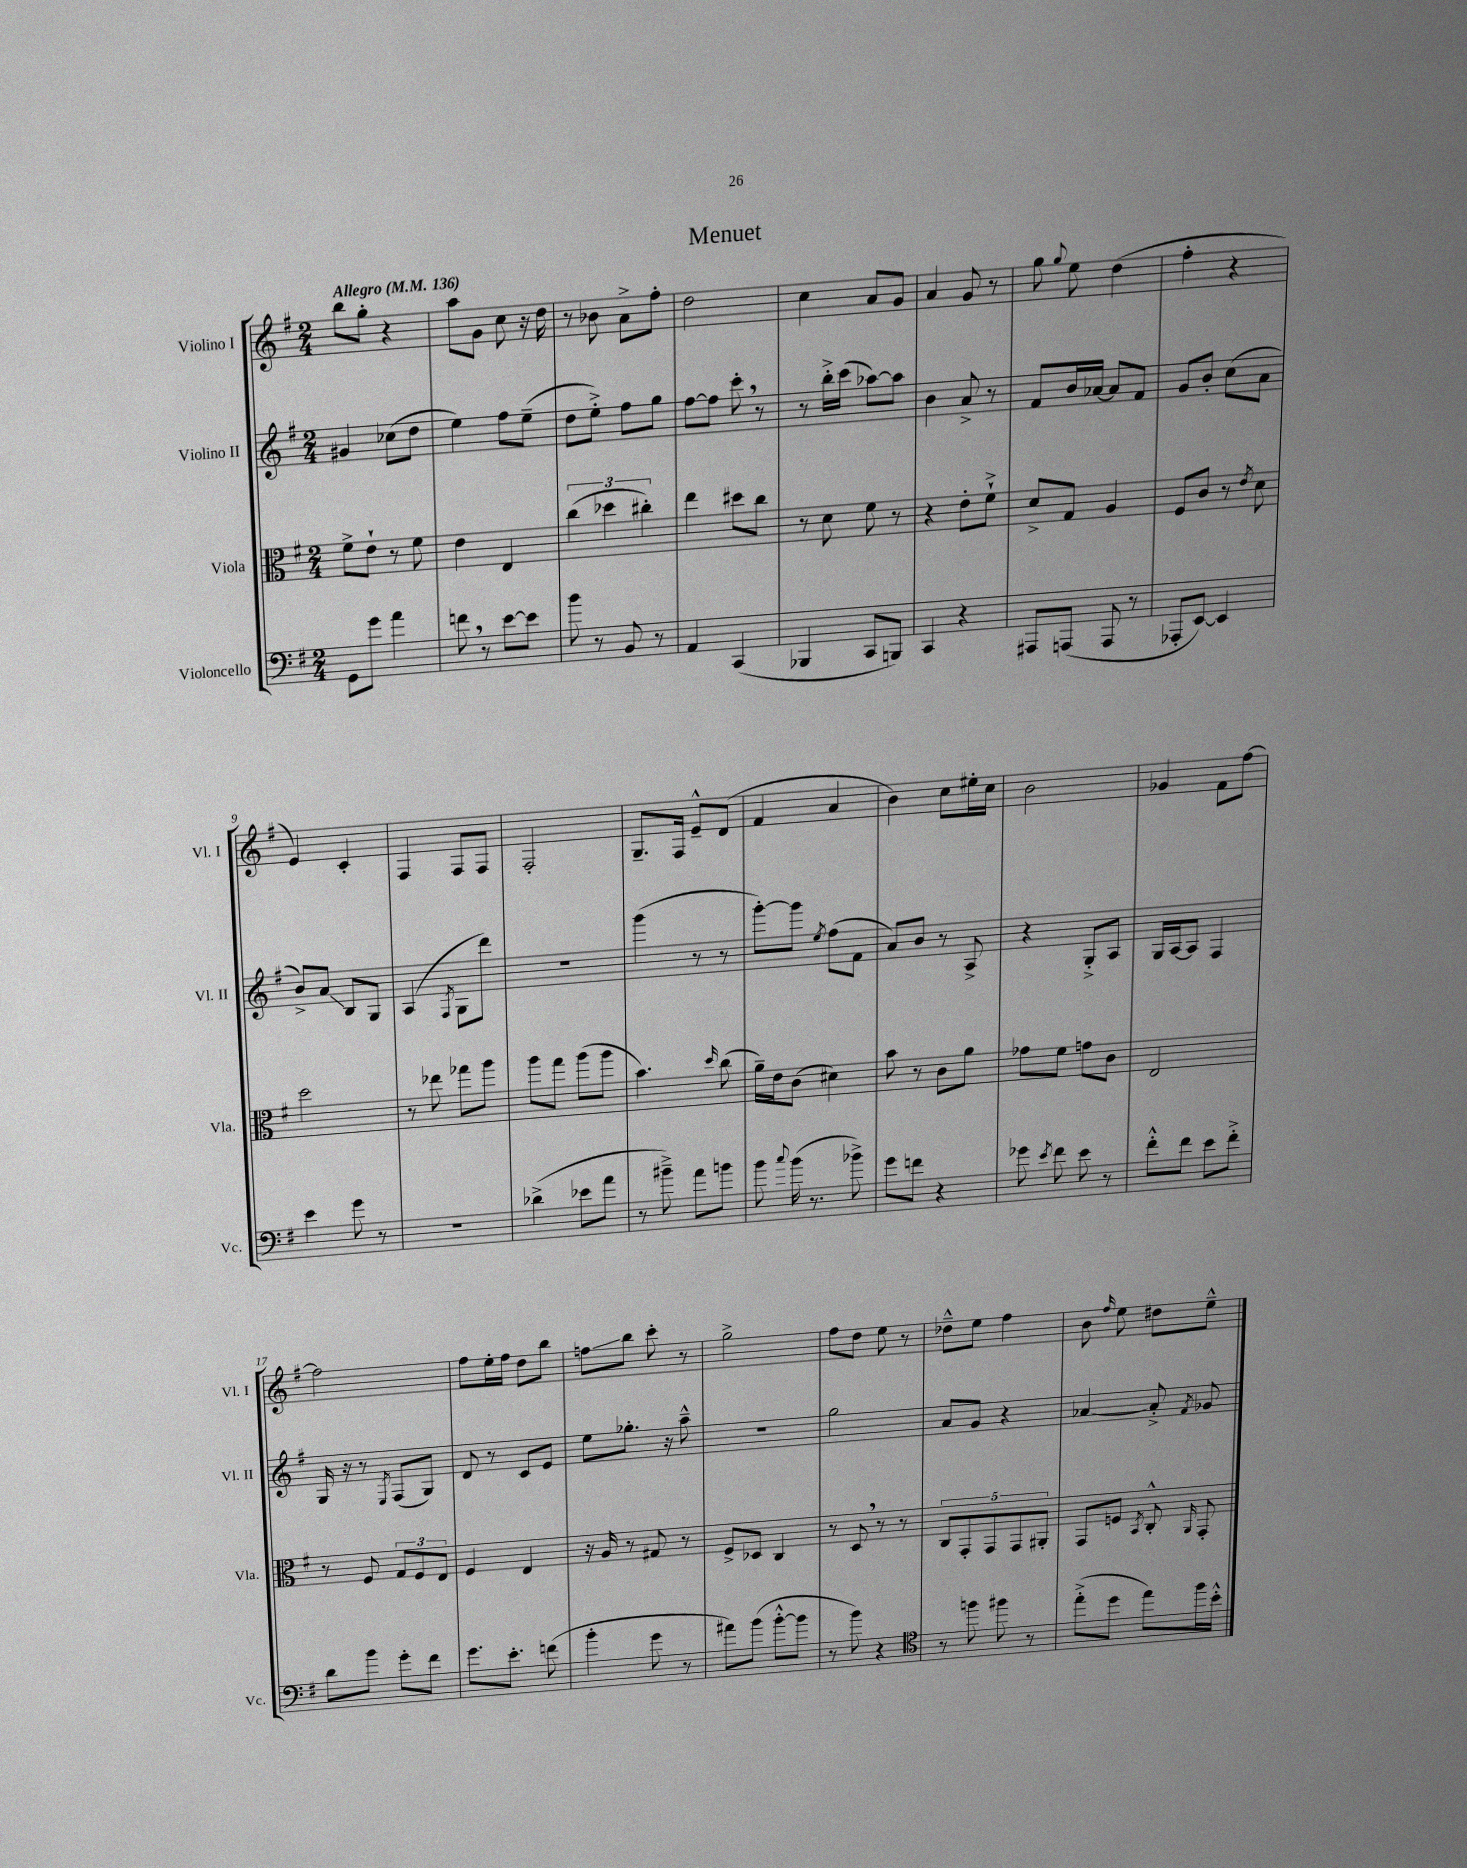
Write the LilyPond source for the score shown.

\header { title = "Menuet" }
<<
\new StaffGroup <<
\new Staff = "s0" \with { instrumentName = "Violino I" shortInstrumentName = "Vl. I" } {
    \clef treble \key g \major \numericTimeSignature \time 2/4 \tempo "Allegro" 4 = 136
    \autoBeamOff b''8[ g''8]-. r4 |
    a''8[ g'8] c''8 r16 d''16 |
    r8 bes'8 a'8[-> fis''8]-. |
    d''2 |
    c''4 a'8[ g'8] |
    a'4 g'8 r8 |
    g''8 \appoggiatura { g''8 } e''8 d''4( |
    fis''4-. r4 |
    e'4) c'4-. |
    fis4 fis8[ fis8] |
    fis2-. |
    g8.[-- fis16] e'8[---^ d'8]( |
    fis'4 a'4 |
    b'4) c''8[ eis''16-. c''16] |
    b'2 |
    ges'4 fis'8[ fis''8]~ |
    fis''2 |
    fis''8[ e''16-. fis''16] d''8[ b''8] |
    f''8[\glissando b''8] c'''8-. r8 |
    g''2-> |
    fis''8[ d''8] e''8 r8 |
    des''8[---^ e''8] fis''4 |
    b'8 \grace { fis''16 } e''8 dis''8[ e''8]---^ \bar "|." |
}
\new Staff = "s1" \with { instrumentName = "Violino II" shortInstrumentName = "Vl. II" } {
    \clef treble \key g \major \numericTimeSignature \time 2/4
    \autoBeamOff gis'4 ces''8[( d''8] |
    e''4) fis''8[ e''8]--( |
    d''8[ e''8]-.->) fis''8[ g''8] |
    fis''8[~ fis''8] c'''8-. \breathe r8 |
    r8 b''16[-.-> c'''16]( aes''8[~) aes''8] |
    b'4 a'8-> r8 |
    fis'8[ b'16 aes'16]~ aes'8[ fis'8] |
    g'8[ b'8]-. c''8[( a'8] |
    b'8[->) a'8]\glissando b8[ g8] |
    a4( \acciaccatura { fis8 } g8[ d'''8]) |
    R2 |
    g'''4( r8 r8 |
    g'''8[~-.) g'''8] \acciaccatura { e''8 } fis''8[( fis'8] |
    a'8[) b'8] r8 a8-> |
    r4 g8[-.-> a8] |
    g16[ a16~ a8] fis4 |
    g16 r16 r8 \acciaccatura { e8 } fis8[( g8]) |
    d'8 r8 c'8[ e'8] |
    e''8[ ges''8.]-. r16 a''8---^ |
    r2 |
    g''2 |
    a'8[ g'8] r4 |
    aes'4~ aes'8-.-> \acciaccatura { fis'8 } ges'8 \bar "|." |
}
\new Staff = "s2" \with { instrumentName = "Viola" shortInstrumentName = "Vla." } {
    \clef alto \key g \major \numericTimeSignature \time 2/4
    \autoBeamOff fis'8[-> e'8]-! r8 fis'8 |
    e'4 e4 |
    \tuplet 3/2 { c''4( des''4 cis''4-.) } |
    e''4 dis''8[ c''8] |
    r8 d'8 fis'8 r8 |
    r4 e'8[-. fis'8]-!-> |
    d'8[-> g8] a4 |
    fis8[ c'8] r8 \acciaccatura { e'8 } d'8 |
    d''2 |
    r8 ees''8 ges''8[ a''8] |
    a''8[ g''8] a''8[( a''8] |
    b'4.) \grace { d''16 } c''8( |
    a'16[--) e'16 c'8]( dis'4) |
    b'8 r8 c'8[ a'8] |
    ges'8[ fis'8] g'8[ c'8] |
    e2 |
    r8 fis8 \tuplet 3/2 { g8[ fis8 e8] } |
    fis4 e4 |
    r16 a16 r8 gis8 r8 |
    fis8[-> des8] c4 |
    r8 d8 \breathe r8 r8 |
    \tuplet 5/4 { c8[ g,8-. g,8 g,8 ais,8]-. } |
    g,8[ f8] \acciaccatura { b,8 } c8-.-^ \grace { a,16 } g,8-. \bar "|." |
}
\new Staff = "s3" \with { instrumentName = "Violoncello" shortInstrumentName = "Vc." } {
    \clef bass \key g \major \numericTimeSignature \time 2/4
    \autoBeamOff g,8[ g'8] a'4 |
    f'8 \breathe r8 e'8[~ e'8] |
    b'8 r8 b,8 r8 |
    a,4 c,4( |
    bes,,4 c,8[ b,,8]) |
    c,4 r4 |
    ais,,8[ a,,8]( a,,8 r8 |
    aes,,8[-. e,8]~) e,4 |
    e'4 g'8 r8 |
    R2 |
    des'4->( ees'8[ a'8] |
    r8 bis'8--->) a'8[ b'8] |
    b'8 \appoggiatura { c''8 } b'16( r8. bes'8->) |
    g'8[ f'8] r4 |
    ges'8 \acciaccatura { e'8 } fis'8 e'8 r8 |
    fis'8[-.-^ fis'8] e'8[ fis'8]-.-> |
    d'8[ b'8] g'8[-. fis'8] |
    g'8.[ e'8.]-. f'8( |
    b'4-. g'8 r8 |
    ais'8[) b'8]( b'8[~-.-^ b'8] |
    r8 b'8) r4 |
    \clef tenor r8 f''8 fis''8 r8 |
    e''8[-.->( d''8] e''8[) fis''16 b'16]-.-^ \bar "|." |
}
>>
>>
